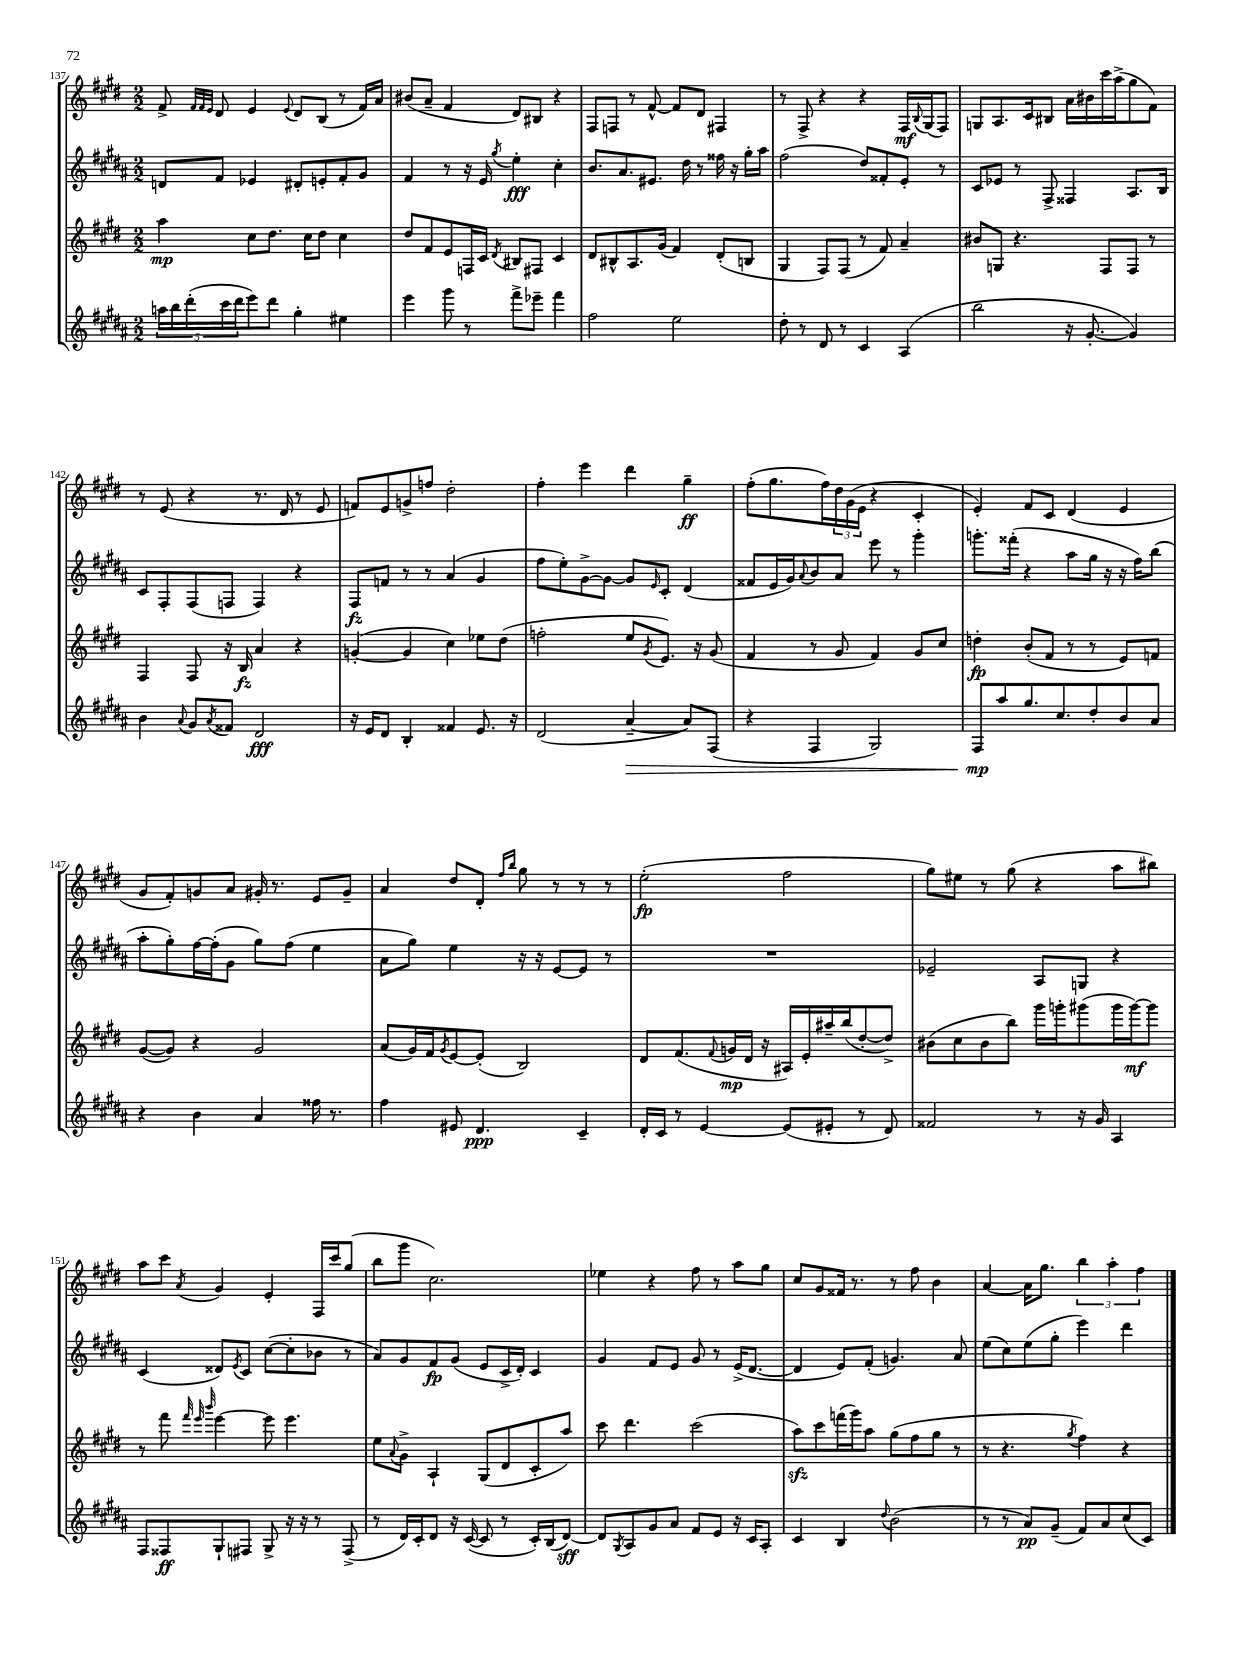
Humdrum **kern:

**kern	**dynam	**kern	**dynam	**kern	**dynam	**kern	**dynam
*part4	*part4	*part3	*part3	*part2	*part2	*part1	*part1
*staff4	*staff4	*staff3	*staff3	*staff2	*staff2	*staff1	*staff1
*clefG2	*	*clefG2	*	*clefG2	*	*clefG2	*
*k[f#c#g#d#a#]	*	*k[f#c#g#d#]	*	*k[f#c#g#d#a#]	*	*k[f#c#g#d#]	*
*M2/2	*	*M2/2	*	*M2/2	*	*M2/2	*
=137	=137	=137	=137	=137	=137	=137	=137
20aan\LL	.	4aa\	mp	8dn/L	.	8f#^/	.
20bb\	.	.	.	.	.	.	.
(20ddd#'\	.	.	.	.	.	.	.
.	.	.	.	.	.	32qqf#/LLL	.
.	.	.	.	.	.	32qqf#/	.
.	.	.	.	.	.	32qqe/JJJ	.
.	.	.	.	8f#/J	.	8d#/	.
20ccc#\	.	.	.	.	.	.	.
20ddd#\J	.	.	.	.	.	.	.
8eee\)	.	8cc#\L	.	4e-X/	.	4e/	.
8ddd#\J	.	8.dd#\J	.	.	.	.	.
.	.	.	.	.	.	8qqe/	.
4gg#'\	.	.	.	8d#X'/L	.	8d#/L	.
.	.	16cc#\KL	.	.	.	.	.
.	.	8dd#\J	.	8en'/	.	(8B/J	.
4ee#X\	.	4cc#\	.	8f#'/	.	8r	.
.	.	.	.	8g#/J	.	16f#/LL)	.
.	.	.	.	.	.	16a/JJ	.
=138	=138	=138	=138	=138	=138	=138	=138
4eee\	.	8dd#/L	.	4f#/	.	(8b#X/L	.
.	.	8f#/	.	.	.	8a~/J	.
8ggg#\	.	8e/	.	8r	.	4f#/	.
8r	.	16Fn/L	.	16r	.	.	.
.	.	16c#/JJ	.	16e/	.	.	.
.	.	8qd#/	.	8qgg#/	.	.	.
8fff#^\L	.	8B#X/L	.	4ee'\	fff	8d#/L)	.
8eee-X~\J	.	8F#X/J	.	.	.	8B#X/J	.
4fff#\	.	4c#/	.	4cc#'\	.	4r	.
=139	=139	=139	=139	=139	=139	=139	=139
2ff#\	.	8d#/L	.	8.b/L	.	8F#/L	.
.	.	8B#X^^/	.	.	.	8Fn/J	.
.	.	.	.	8.a#/	.	.	.
.	.	8.A/	.	.	.	8r	.
.	.	.	.	8.e#X/J	.	[8f#^^/	.
.	.	(16g#/Jk	.	.	.	.	.
2ee\	.	4f#/)	.	.	.	8f#/L]	.
.	.	.	.	16dd#\	.	.	.
.	.	.	.	8r	.	8d#/J	.
.	.	(8d#'/L	.	16ff##X\	.	4F#X/	.
.	.	.	.	16r	.	.	.
.	.	8Bn/J	.	16gg#'\LL	.	.	.
.	.	.	.	16aa#\JJ	.	.	.
=140	=140	=140	=140	=140	=140	=140	=140
8dd#'\	.	4G#/	.	(2ff#\	.	8r	.
8r	.	.	.	.	.	8F#^/	.
8d#/	.	8F#/L)	.	.	.	4r	.
8r	.	(8F#/J	.	.	.	.	.
4c#/	.	8r	.	8dd#/L)	.	4r	.
.	.	8f#/)	.	8f##X'/	.	.	.
(4A#/	.	4a~/	.	8e'/J	.	16F#/LL	mf
.	.	.	.	.	.	8qqB/	.
.	.	.	.	.	.	(16G#/J	.
.	.	.	.	8r	.	8F#/J)	.
=141	=141	=141	=141	=141	=141	=141	=141
2bb\	.	8b#X/L	.	8c#/L	.	8Gn/L	.
.	.	8Gn/J	.	8e-X/J	.	8.A/	.
.	.	4.r	.	8r	.	.	.
.	.	.	.	.	.	16c#/k	.
.	.	.	.	8F#^/	.	8B#X/J	.
16r	.	.	.	4F##X/	.	16a\LL	.
[8.g#'/	.	.	.	.	.	16b#X\	.
.	.	8F#/L	.	.	.	16ccc#\	.
.	.	.	.	.	.	(16aa^\J	.
4g#/])	.	8F#/J	.	8.A#/L	.	8gg#\	.
.	.	8r	.	.	.	8f#\J)	.
.	.	.	.	16B/Jk	.	.	.
!!LO:LB:g=z
=142	=142	=142	=142	=142	=142	=142	=142
4b\	.	4F#/	.	8c#/L	.	8r	.
.	.	.	.	8F#'/	.	(8e/	.
8qqa#/	.	.	.	.	.	.	.
8g#/L	.	8F#/	.	(8F#/	.	4r	.
8qa#/	.	.	.	.	.	.	.
8f##X/J	.	16r	.	8Fn/J	.	.	.
.	.	16B/	fz	.	.	.	.
2d#/	fff	4a/	.	4F/)	.	8.r	.
.	.	.	.	.	.	16d#/	.
.	.	4r	.	4r	.	8r	.
.	.	.	.	.	.	8e/	.
=143	=143	=143	=143	=143	=143	=143	=143
16r	.	([4gn'/	.	8F#/L	fz	8fn/L)	.
16e/KL	.	.	.	.	.	.	.
8d#/J	.	.	.	8fn/J	.	8e/	.
4B'/	.	4g/]	.	8r	.	8gn^/	.
.	.	.	.	8r	.	8ffn/J	.
4f##X/	.	4cc#\)	.	(4a#/	.	2dd#'\	.
8.e/	.	8ee-X\L	.	4g#/	.	.	.
.	.	(8dd#\J	.	.	.	.	.
16r	.	.	.	.	.	.	.
=144	=144	=144	=144	=144	=144	=144	=144
(2d#/	.	2ffn'\	.	8ff#\L	.	4ff#'\	.
.	.	.	.	8ee'\)	.	.	.
.	.	.	.	[8g#^\	.	4eee\	.
.	.	.	.	8g#\J_	.	.	.
!	!LO:HP:b	!	!	!	!	!	!
[4a#~/	>	8ee/L	.	8g#/L]	.	4ddd#\	.
.	.	8qg#/	.	16qqe/	.	.	.
.	.	8.e/J)	.	8c#'/J	.	.	.
8a#/L])	.	.	.	(4d#/	.	4gg#~\	ff
.	.	16r	.	.	.	.	.
(8F#/J	.	(8g#/	.	.	.	.	.
=145	=145	=145	=145	=145	=145	=145	=145
4r	.	4f#/	.	8f##X/L	.	(8ff#'\L	.
.	.	.	.	16e/L	.	8.gg#\	.
.	.	.	.	16g#/J)	.	.	.
.	.	.	.	8qqa#/	.	.	.
4F#/	.	8r	.	8b/	.	.	.
.	.	.	.	.	.	16ff#\L)	.
.	.	8g#/	.	8a#/J	.	24dd#\	.
.	.	.	.	.	.	(24g#\	.
.	.	.	.	.	.	24e\JJ	.
2G#/)	.	4f#/)	.	8eee\	.	4r	.
.	.	.	.	8r	.	.	.
.	.	8g#/L	.	4ggg#'\	.	4c#'/	.
.	.	8cc#/J	.	.	.	.	.
=146	=146	=146	=146	=146	=146	=146	=146
8F#/L	mp	4ddn'\	fp	8.gggn'\L	.	4e'/)	.
8aa#/	]	.	.	.	.	.	.
.	.	.	.	(16fff##X'\Jk	.	.	.
8.gg#/	.	(8b'/L	.	4r	.	8f#/L	.
.	.	8f#/J	.	.	.	8c#/J	.
8.cc#/	.	.	.	.	.	.	.
.	.	8r	.	8aa#\L	.	(4d#/	.
8dd#'/	.	8r	.	16gg#\Jk	.	.	.
.	.	.	.	16r	.	.	.
8b/	.	8e/L)	.	16r	.	4e/	.
.	.	.	.	16ff#\KL)	.	.	.
8a#/J	.	8fn/J	.	(8bb\J	.	.	.
!!LO:LB:g=z
=147	=147	=147	=147	=147	=147	=147	=147
4r	.	([8g#/L	.	8aa#'\L	.	8g#/L	.
.	.	8g#/J])	.	8gg#'\)	.	8f#'/)	.
4b\	.	4r	.	[16ff#\L	.	8gn/	.
.	.	.	.	(16ff#'\J]	.	.	.
.	.	.	.	8g#\J	.	8a/J	.
4a#/	.	2g#/	.	8gg#\L)	.	16g#X'/	.
.	.	.	.	.	.	8.r	.
.	.	.	.	(8ff#\J	.	.	.
16ff##X\	.	.	.	4ee\	.	8e/L	.
8.r	.	.	.	.	.	.	.
.	.	.	.	.	.	8g#~/J	.
=148	=148	=148	=148	=148	=148	=148	=148
4ff#\	.	(8a/L	.	8a#\L	.	4a/	.
.	.	16g#/L)	.	8gg#\J)	.	.	.
.	.	16f#/J	.	.	.	.	.
.	.	8qg#/	.	.	.	.	.
8e#X/	.	[8e/	.	4ee\	.	8dd#/L	.
4.d#/	ppp	(8e'/J]	.	.	.	8d#'/J	.
.	.	.	.	.	.	16qqff#/LL	.
.	.	.	.	.	.	16qqbb/JJ	.
.	.	2B/)	.	16r	.	8gg#\	.
.	.	.	.	16r	.	.	.
.	.	.	.	[8e/L	.	8r	.
4c#~/	.	.	.	8e/J]	.	8r	.
.	.	.	.	8r	.	8r	.
=149	=149	=149	=149	=149	=149	=149	=149
16d#'/LL	.	8d#/L	.	1r	.	(2ee'\	fp
16c#/JJ	.	.	.	.	.	.	.
8r	.	(8.f#/	.	.	.	.	.
[4e/	.	.	.	.	.	.	.
.	.	8qqf#/	.	.	.	.	.
.	.	16gn/L	mp	.	.	.	.
.	.	16d#/JJ	.	.	.	.	.
.	.	16r	.	.	.	.	.
(8e/L]	.	16A#X/LL)	.	.	.	2ff#\	.
.	.	16e'/	.	.	.	.	.
8e#X'/J	.	16aa#X~/	.	.	.	.	.
.	.	(16bb/J	.	.	.	.	.
8r	.	[8dd#'/	.	.	.	.	.
8d#/)	.	8dd#^/J])	.	.	.	.	.
=150	=150	=150	=150	=150	=150	=150	=150
2f##X/	.	(8b#X\L	.	2e-X~/	.	8gg#\L)	.
.	.	8cc#\	.	.	.	8ee#X\J	.
.	.	8b#\	.	.	.	8r	.
.	.	8bb\J)	.	.	.	(8gg#\	.
8r	.	16ggg#\LL	.	8A#/L	.	4r	.
.	.	16gggn'\J	.	.	.	.	.
16r	.	(8ggg#X\	.	8Gn/J	.	.	.
16g#/	.	.	.	.	.	.	.
4A#/	.	16ggg#\L	.	4r	.	8aa\L	.
.	.	[16ggg#\J)	mf	.	.	.	.
.	.	8ggg#\J]	.	.	.	8bb#X\J)	.
!!LO:LB:g=z
=151	=151	=151	=151	=151	=151	=151	=151
8F#/L	.	8r	.	(4c#/	.	8aa\L	.
8F##X/	ff	8fff#\	.	.	.	8ccc#\J	.
.	.	32qqfff#/	.	.	.	.	.
.	.	32qqeee/	.	.	.	.	.
.	.	32qqbbb/	.	.	.	8qa/	.
8G#`/	.	[4eee\	.	8d##X/L)	.	4g#/	.
.	.	.	.	8qe/	.	.	.
8F#X/J	.	.	.	8c#/J	.	.	.
8G#^/	.	8eee\]	.	([8cc#\L	.	4e'/	.
16r	.	4.eee\	.	8cc#'\]	.	.	.
16r	.	.	.	.	.	.	.
8r	.	.	.	8b-X\J	.	16F#/LL	.
.	.	.	.	.	.	16ccc#/J	.
(8F#^/	.	.	.	8r	.	(8gg#/J	.
=152	=152	=152	=152	=152	=152	=152	=152
8r	.	8ee\L	.	8a#/L)	.	8bb\L	.
.	.	8qqa/	.	.	.	.	.
16d#/LL)	.	8g#^\J	.	8g#/	.	8ggg#\J	.
16c#'/J	.	.	.	.	.	.	.
8d#/J	.	4A`/	.	8f#/	fp	2.cc#\)	.
16r	.	.	.	(8g#/J	.	.	.
([16c#/	.	.	.	.	.	.	.
8c#/]	.	(8G#/L	.	8e/L	.	.	.
8r	.	8d#/	.	16c#^/L	.	.	.
.	.	.	.	16d#'/JJ)	.	.	.
16c#'/LL)	.	8c#'/	.	4c#/	.	.	.
(16B/J	.	.	.	.	.	.	.
[8d#/J)	sff	8aa/J)	.	.	.	.	.
=153	=153	=153	=153	=153	=153	=153	=153
8d#/L]	.	8ccc#\	.	4g#/	.	4ee-X\	.
8qG#/	.	.	.	.	.	.	.
8A#/	.	4.ddd#\	.	.	.	.	.
8g#/	.	.	.	8f#/L	.	4r	.
8a#/J	.	.	.	8e/J	.	.	.
8f#/L	.	(2ccc#\	.	8g#/	.	8ff#\	.
8e/J	.	.	.	8r	.	8r	.
16r	.	.	.	(16e^/KL	.	8aa\L	.
16c#/KL	.	.	.	[8.d#/J	.	.	.
8A#'/J	.	.	.	.	.	8gg#\J	.
=154	=154	=154	=154	=154	=154	=154	=154
4c#/	.	8aazz\L)	.	4d#/]	.	8cc#/L	.
.	.	8ccc#\	.	.	.	8g#/	.
4B/	.	(16fffn\L	.	8e/L)	.	16f##X/Jk	.
.	.	16ggg#\J)	.	.	.	8.r	.
.	.	8aa\J	.	(8f#'/J	.	.	.
8qqdd#/	.	.	.	.	.	.	.
(2b\	.	(8gg#\L	.	4.gn/)	.	8r	.
.	.	8ff#\	.	.	.	8ff#\	.
.	.	8gg#\J	.	.	.	4b\	.
.	.	8r	.	8a#/	.	.	.
=155	=155	=155	=155	=155	=155	=155	=155
8r	.	8r	.	(8ee\L	.	[4a/	.
8r	.	4.r	.	8cc#\)	.	.	.
8a#/L)	pp	.	.	(8ee\	.	16a\KL]	.
.	.	.	.	.	.	8.gg#\J	.
(8g#~/J	.	.	.	8gg#'\J	.	.	.
.	.	8qgg#/	.	.	.	.	.
8f#/L)	.	4ff#\)	.	4eee\)	.	6bb\	.
8a#/	.	.	.	.	.	.	.
.	.	.	.	.	.	6aa'\	.
(8cc#/	.	4r	.	4ddd#\	.	.	.
.	.	.	.	.	.	6ff#\	.
8c#/J)	.	.	.	.	.	.	.
==	==	==	==	==	==	==	==
*-	*-	*-	*-	*-	*-	*-	*-
